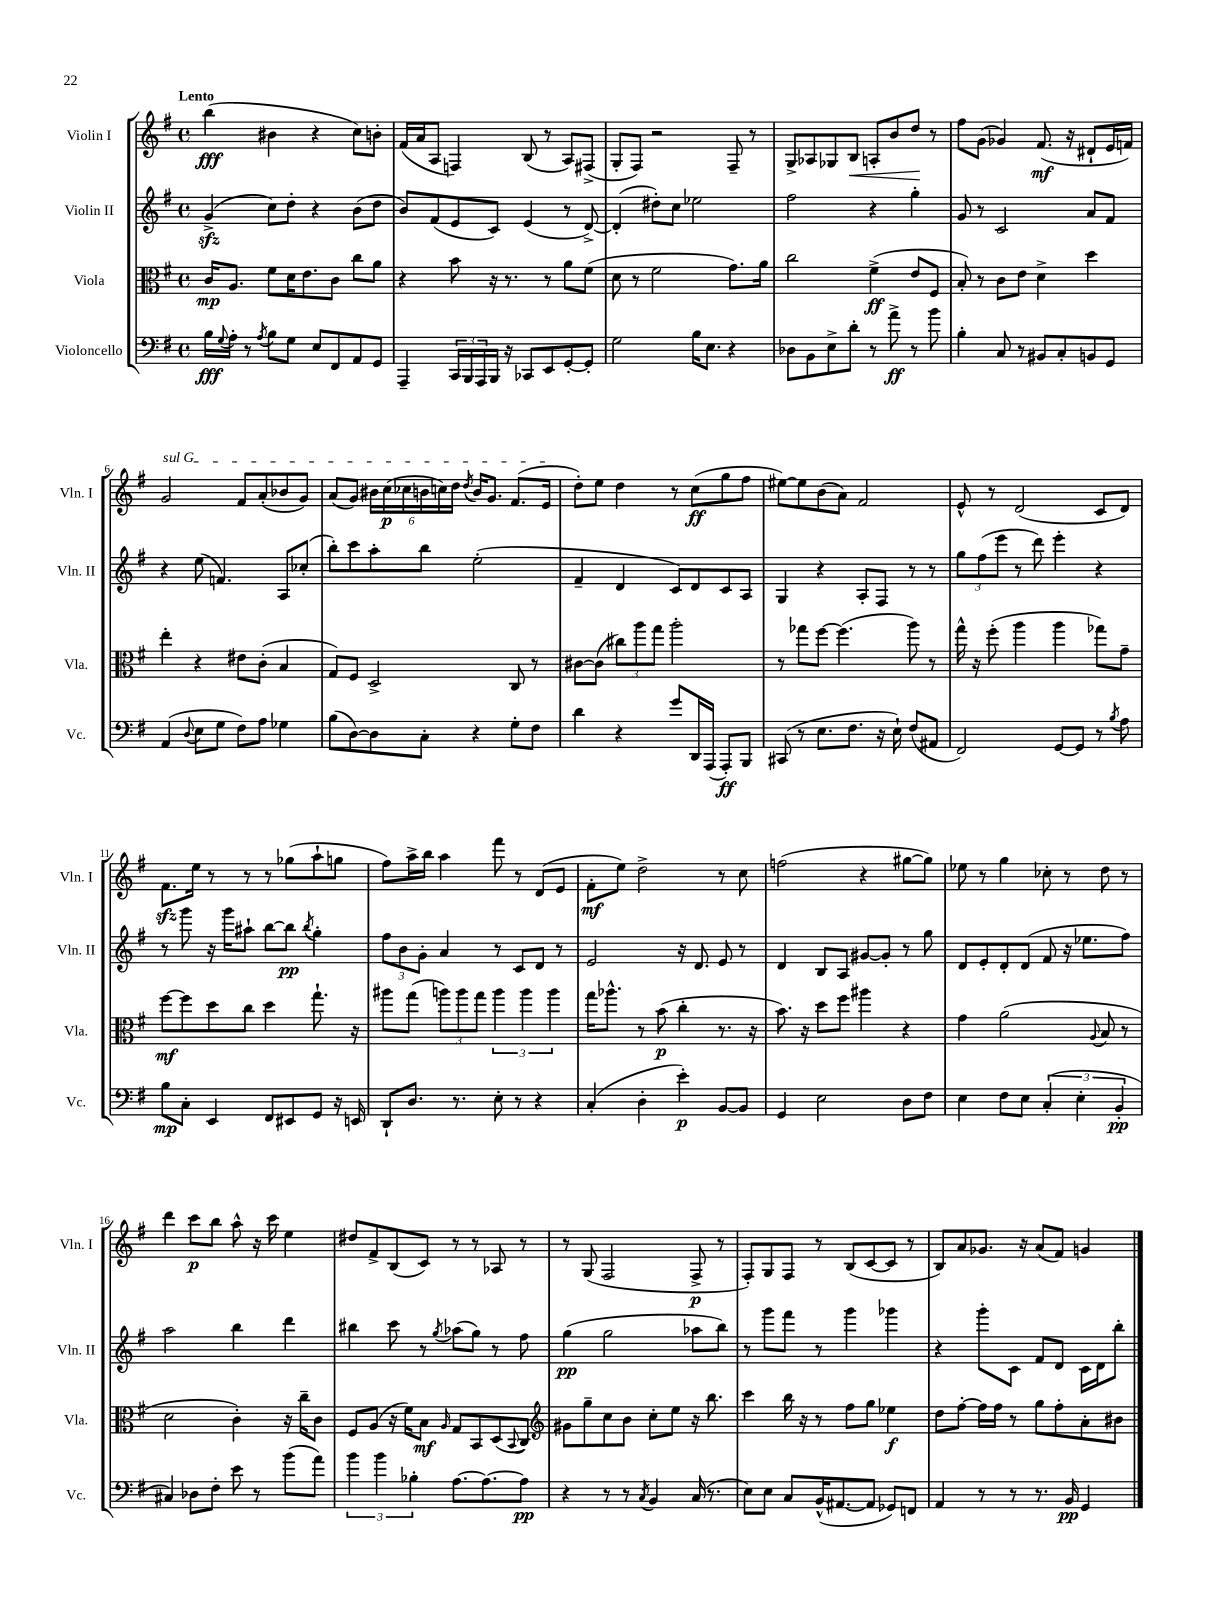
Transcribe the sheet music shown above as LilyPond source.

<<
\new StaffGroup <<
\new Staff = "s0" \with { instrumentName = "Violin I" shortInstrumentName = "Vln. I" } {
    \clef treble \key g \major \defaultTimeSignature \time 4/4 \tempo "Lento"
    b''4\fff( bis'4 r4 c''8) b'8-. |
    fis'16( a'16 a8 f4) b8( r8 a8) fis8->( |
    g8-. fis8) r2 fis8-- r8 |
    g8-> aes8 ges8 b8\< a8-. b'8 d''8\! r8 |
    fis''8 g'8( ges'4) fis'8.\mf( r16 dis'8-! e'16 f'16) |
    \once \override TextSpanner.bound-details.left.text = \markup { \italic "sul G" } g'2\startTextSpan fis'8 a'8-.( bes'8 g'8) |
    a'8( g'8) \tuplet 6/4 { bis'16 c''16\p( ces''16 b'16 c''16) d''16 } \acciaccatura { d''8 } b'16 g'8. fis'8.( e'16\stopTextSpan |
    d''8-.) e''8 d''4 r8 c''8\ff( g''8 fis''8 |
    eis''8~) eis''8 b'8( a'8) fis'2 |
    e'8-^ r8 d'2( c'8 d'8) |
    fis'8.\sfz e''16 r8 r8 r8 ges''8( a''8-! g''8 |
    fis''8) a''16-> b''16 a''4 fis'''8 r8 d'8( e'8 |
    fis'8-.\mf e''8) d''2-> r8 c''8 |
    f''2( r4 gis''8~ gis''8) |
    ees''8 r8 g''4 ces''8-. r8 d''8 r8 |
    d'''4 c'''8\p b''8 a''8-^ r16 c'''16 e''4 |
    dis''8 fis'8-> b8( c'8) r8 r8 aes8 r8 |
    r8 g8( fis2 fis8->\p r8 |
    fis8-.) g8 fis8 r8 b8( c'8~ c'8 r8 |
    b8) a'8 ges'8. r16 a'8( fis'8) g'4 \bar "|." |
}
\new Staff = "s1" \with { instrumentName = "Violin II" shortInstrumentName = "Vln. II" } {
    \clef treble \key g \major \defaultTimeSignature \time 4/4
    g'4->\sfz( c''8) d''8-. r4 b'8( d''8 |
    b'8) fis'8( e'8 c'8) e'4( r8 d'8~->) |
    d'4-.( dis''8-.) c''8 ees''2 |
    fis''2 r4 g''4-. |
    g'8 r8 c'2 a'8 fis'8 |
    r4 e''8( f'4.) a8 ces''8-.( |
    b''8-.) c'''8 a''8-. b''8 e''2-.( |
    fis'4-- d'4 c'8) d'8 c'8 a8 |
    g4 r4 a8-. fis8 r8 r8 |
    \tuplet 3/2 { g''8 fis''8( e'''8 } r8 d'''8) e'''4-. r4 |
    r8 g'''8 r16 g'''16 ais''8-! b''8~ b''8\pp \acciaccatura { b''8 } g''4-. |
    \tuplet 3/2 { fis''8 b'8 g'8-. } a'4 r8 c'8 d'8 r8 |
    e'2 r16 d'8. e'8 r8 |
    d'4 b8 a8 gis'8~ gis'8-. r8 g''8 |
    d'8 e'8-. d'8-. d'8( fis'8 r16 ees''8. fis''8) |
    a''2 b''4 d'''4 |
    bis''4 c'''8 r8 \acciaccatura { g''8 } aes''8( g''8) r8 fis''8 |
    g''4\pp( g''2 aes''8 b''8) |
    r8 g'''8 fis'''8 r8 g'''4 ges'''4 |
    r4 g'''8-. c'8 fis'8 d'8 c'16 d'16 b''8-. \bar "|." |
}
\new Staff = "s2" \with { instrumentName = "Viola" shortInstrumentName = "Vla." } {
    \clef alto \key g \major \defaultTimeSignature \time 4/4
    c'16\mp a8. fis'8 d'16 e'8. c'8 c''8 a'8 |
    r4 b'8 r16 r8. r8 a'8 fis'8( |
    d'8 r8 fis'2 g'8.) a'16 |
    c''2 fis'4->\ff( e'8 fis8 |
    b8-.) r8 c'8 e'8 d'4-> d''4 |
    e''4-. r4 eis'8 c'8-.( b4 |
    g8) fis8 d2-> c8 r8 |
    cis'8~ cis'8( \tuplet 3/2 { cis''8) a''8 g''8 } a''2-. |
    r8 ges''8 fis''8~ fis''4.( a''8) r8 |
    g''16-^ r16 fis''8-.( a''4 a''4 ges''8) g'8-- |
    fis''8~\mf fis''8 d''8 c''8 d''4 g''8.-! r16 |
    ais''8 g''8( \tuplet 3/2 { a''8) a''8 g''8 } \tuplet 3/2 { a''4 a''4 a''4 } |
    g''16 aes''8.-^ r8 b'8\p( c''4-. r8. r16 |
    b'8.) r16 d''8 fis''8 ais''4 r4 |
    g'4 a'2( \appoggiatura { a8 } b8 r8 |
    d'2 c'4-.) r16 c''16-- c'8 |
    fis8 a8( r16 fis'16) b8\mf \grace { a16 } g8 b,8 d8( \appoggiatura { b,8 } c8) |
    \clef treble gis'8 g''8-- c''8 b'8 c''8-. e''8 r16 b''8. |
    c'''4 b''16 r16 r8 fis''8 g''8 ees''4\f |
    d''8 fis''8~-. fis''16 fis''16 r8 g''8 fis''8-. a'8-. bis'8 \bar "|." |
}
\new Staff = "s3" \with { instrumentName = "Violoncello" shortInstrumentName = "Vc." } {
    \clef bass \key g \major \defaultTimeSignature \time 4/4
    b16\fff \appoggiatura { g8 } a16-. r8 \acciaccatura { a8 } b8 g8 e8 fis,8 a,8 g,8 |
    a,,4-- \tuplet 3/2 { c,16 b,,16 a,,16 } b,,16 r16 ces,8 e,8 g,8~-. g,8-. |
    g2 b16 e8. r4 |
    des8 b,8 e8-> d'8-. r8 a'8->\ff r8 b'8 |
    b4-. c8 r8 bis,8 c8-. b,8 g,8 |
    a,4( \appoggiatura { d8 } e8 g8 fis8) a8 ges4 |
    b8( d8~) d8 c8-. r4 g8-. fis8 |
    d'4 r4 g'8 d,16 a,,16( a,,8-.\ff) b,,8 |
    cis,8( r8 e8. fis8. r16 e16-!) fis8( ais,8 |
    fis,2) g,8~ g,8 r8 \acciaccatura { b8 } a8 |
    b8\mp c8-. e,4 fis,8 eis,8 g,8 r16 e,16 |
    d,8-! d8. r8. e8-. r8 r4 |
    c4-.( d4-. e'4-.\p) b,8~ b,8 |
    g,4 e2 d8 fis8 |
    e4 fis8 e8 \tuplet 3/2 { c4-.( e4-. b,4-.\pp } |
    cis4) des8 fis8-. e'8 r8 b'8( a'8) |
    \tuplet 3/2 { b'4 b'4 bes4-. } a8.~ a8.~ a8\pp |
    r4 r8 r8 \acciaccatura { c8 } b,4 c16( r8. |
    e8) e8 c8 b,16-^( ais,8.~ ais,8 ges,8) f,8 |
    a,4 r8 r8 r8. b,16\pp g,4 \bar "|." |
}
>>
>>
